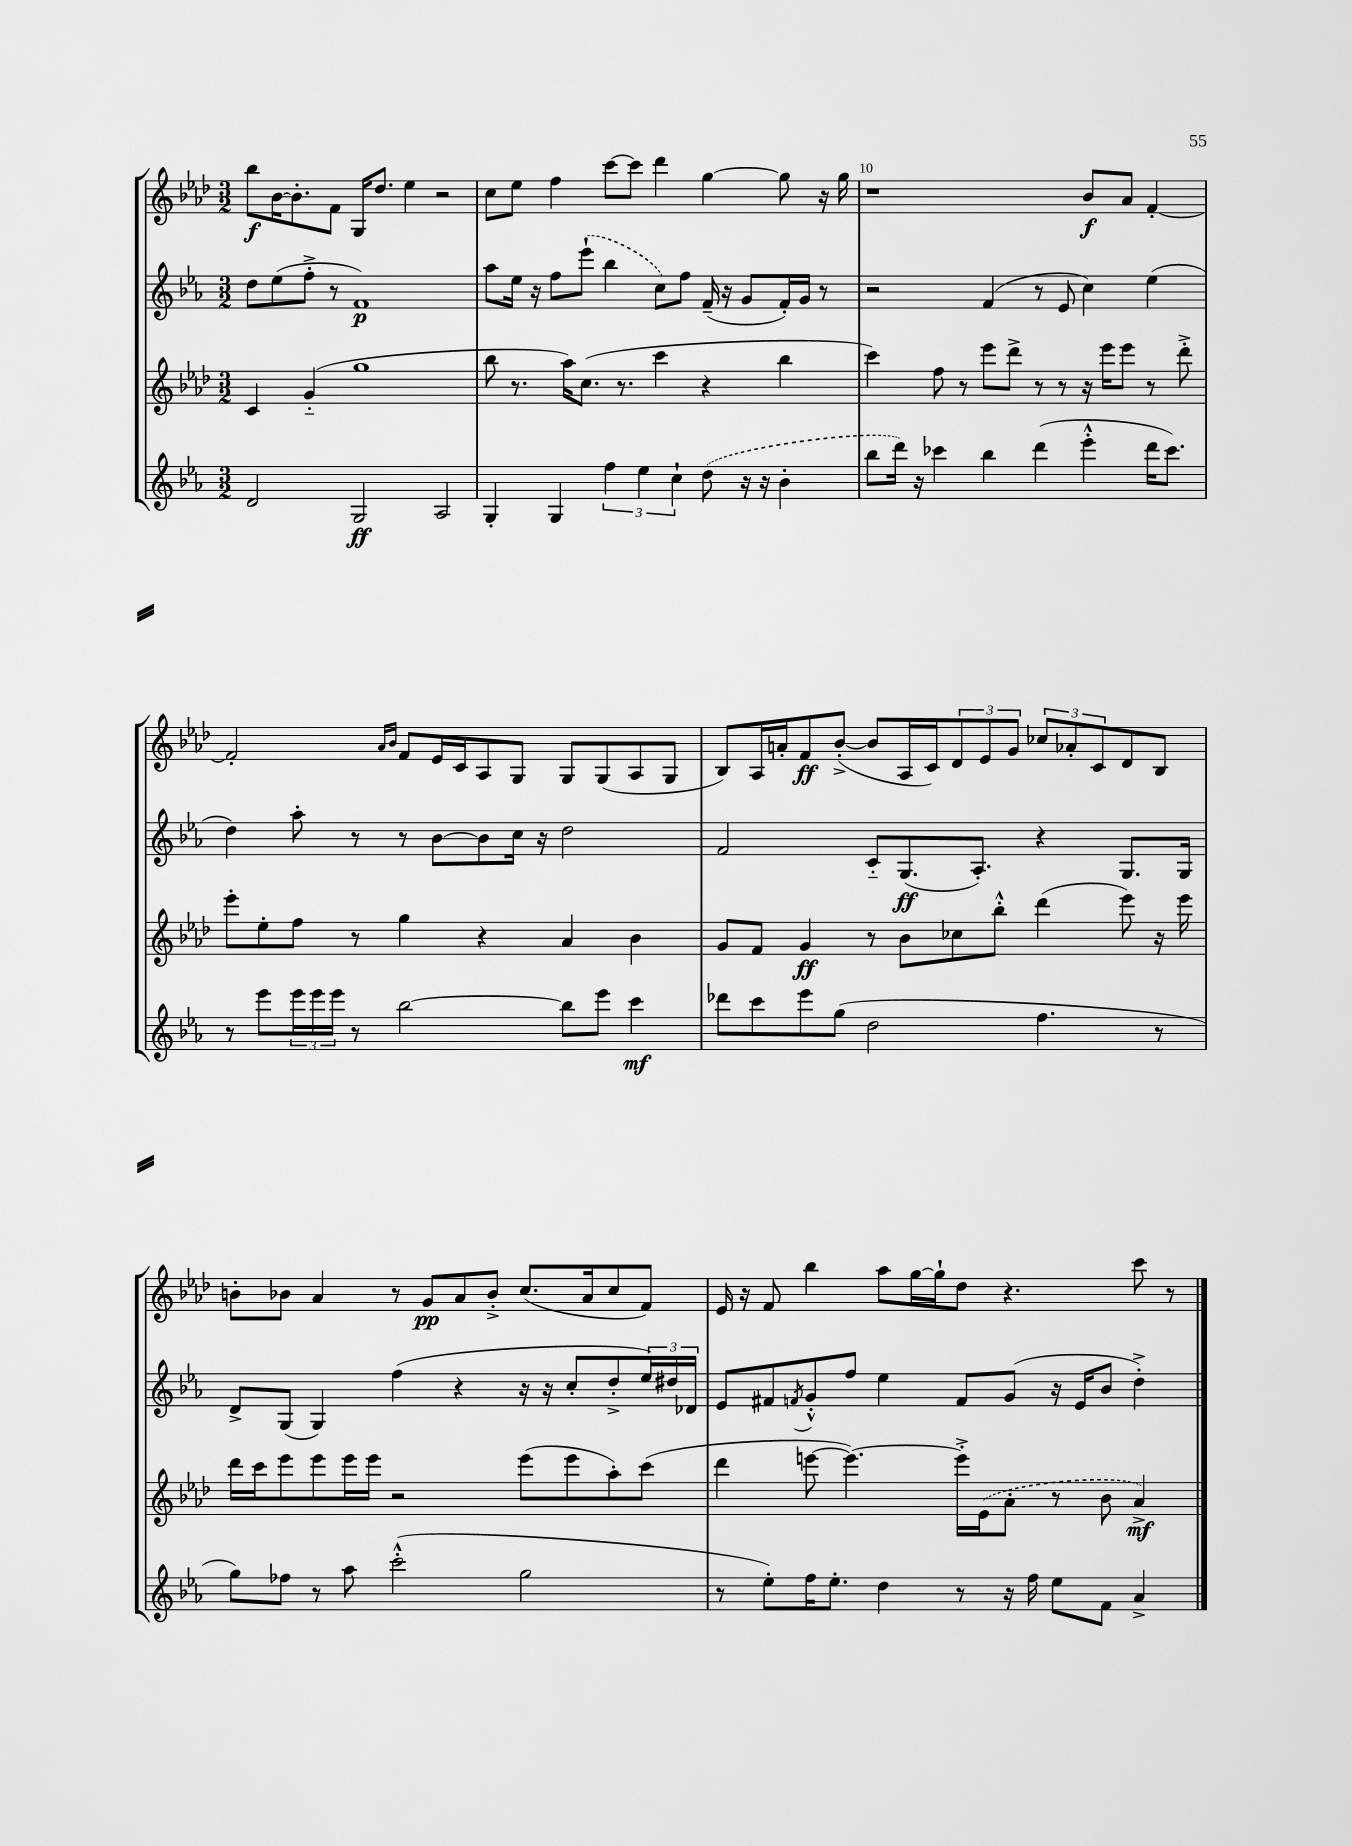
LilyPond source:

<<
\new StaffGroup <<
\new Staff = "s0" {
    \clef treble \key aes \major \numericTimeSignature \time 3/2
    bes''8\f bes'16~ bes'8.-. f'8 g16 des''8. ees''4 r2 |
    c''8 ees''8 f''4 c'''8~ c'''8 des'''4 g''4~ g''8 r16 g''16 |
    r1 bes'8\f aes'8 f'4~-. |
    f'2-. \grace { aes'16 bes'16 } f'8 ees'16 c'16 aes8 g8 g8 g8( aes8 g8 |
    bes8) aes16 a'16-. f'8\ff bes'8~-.->( bes'8 aes16 c'16) \tuplet 3/2 { des'8 ees'8 g'8 } \tuplet 3/2 { ces''8 aes'8-. c'8 } des'8 bes8 |
    b'8-. bes'8 aes'4 r8 g'8\pp aes'8 bes'8-.-> c''8.( aes'16 c''8 f'8) |
    ees'16 r16 f'8 bes''4 aes''8 g''16~ g''16-! des''8 r4. c'''8 r8 \bar "|." |
}
\new Staff = "s1" {
    \clef treble \key ees \major \numericTimeSignature \time 3/2
    d''8 ees''8( f''8-.-> r8 f'1\p) |
    aes''8 ees''16 r16 f''8 \once \slurDashed ees'''8-!( bes''4 c''8) f''8 f'16--( r16 g'8 f'16-.) g'16 r8 |
    r2 f'4( r8 ees'8 c''4) ees''4( |
    d''4) aes''8-. r8 r8 bes'8~ bes'8 c''16 r16 d''2 |
    f'2 c'8-_ g8.\ff( aes8.-.) r4 g8. g16 |
    d'8-> g8( g4) f''4( r4 r16 r16 c''8-. d''8-.-> \tuplet 3/2 { ees''16) dis''16 des'16 } |
    ees'8 fis'8 \acciaccatura { f'8 } g'8-.-^ f''8 ees''4 f'8 g'8( r16 ees'16 bes'8 d''4-.->) \bar "|." |
}
\new Staff = "s2" {
    \clef treble \key aes \major \numericTimeSignature \time 3/2
    c'4 g'4-_( g''1 |
    bes''8 r8. aes''16) c''8.( r8. c'''4 r4 bes''4 |
    c'''4) f''8 r8 ees'''8 des'''8-> r8 r8 r16 ees'''16 ees'''8 r8 des'''8-.-> |
    ees'''8-. ees''8-. f''8 r8 g''4 r4 aes'4 bes'4 |
    g'8 f'8 g'4\ff r8 bes'8 ces''8 bes''8-.-^ des'''4( ees'''8) r16 ees'''16 |
    des'''16 c'''16 ees'''8 ees'''8 ees'''16 ees'''16 r2 ees'''8( ees'''8 aes''8-.) c'''8( |
    des'''4 e'''8~ e'''4.~) e'''16-.-> \once \slurDashed ees'16( aes'8-. r8 bes'8 aes'4->\mf) \bar "|." |
}
\new Staff = "s3" {
    \clef treble \key ees \major \numericTimeSignature \time 3/2
    d'2 g2\ff aes2 |
    g4-. g4 \tuplet 3/2 { f''4 ees''4 c''4-! } \once \slurDashed d''8( r16 r16 bes'4-. |
    bes''8 d'''16) r16 ces'''4 bes''4 d'''4( ees'''4-.-^ d'''16 ces'''8.) |
    r8 ees'''8 \tuplet 3/2 { ees'''16 ees'''16 ees'''16 } r8 bes''2~ bes''8 ees'''8 c'''4\mf |
    des'''8 c'''8 ees'''8 g''8( d''2 f''4. r8 |
    g''8) fes''8 r8 aes''8 c'''2-.-^( g''2 |
    r8 ees''8-.) f''16 ees''8.-. d''4 r8 r16 f''16 ees''8 f'8 aes'4-> \bar "|." |
}
>>
>>
\layout { \context { \Score currentBarNumber = #8 \override BarNumber.break-visibility = ##(#f #t #t) barNumberVisibility = #(every-nth-bar-number-visible 5) } }
